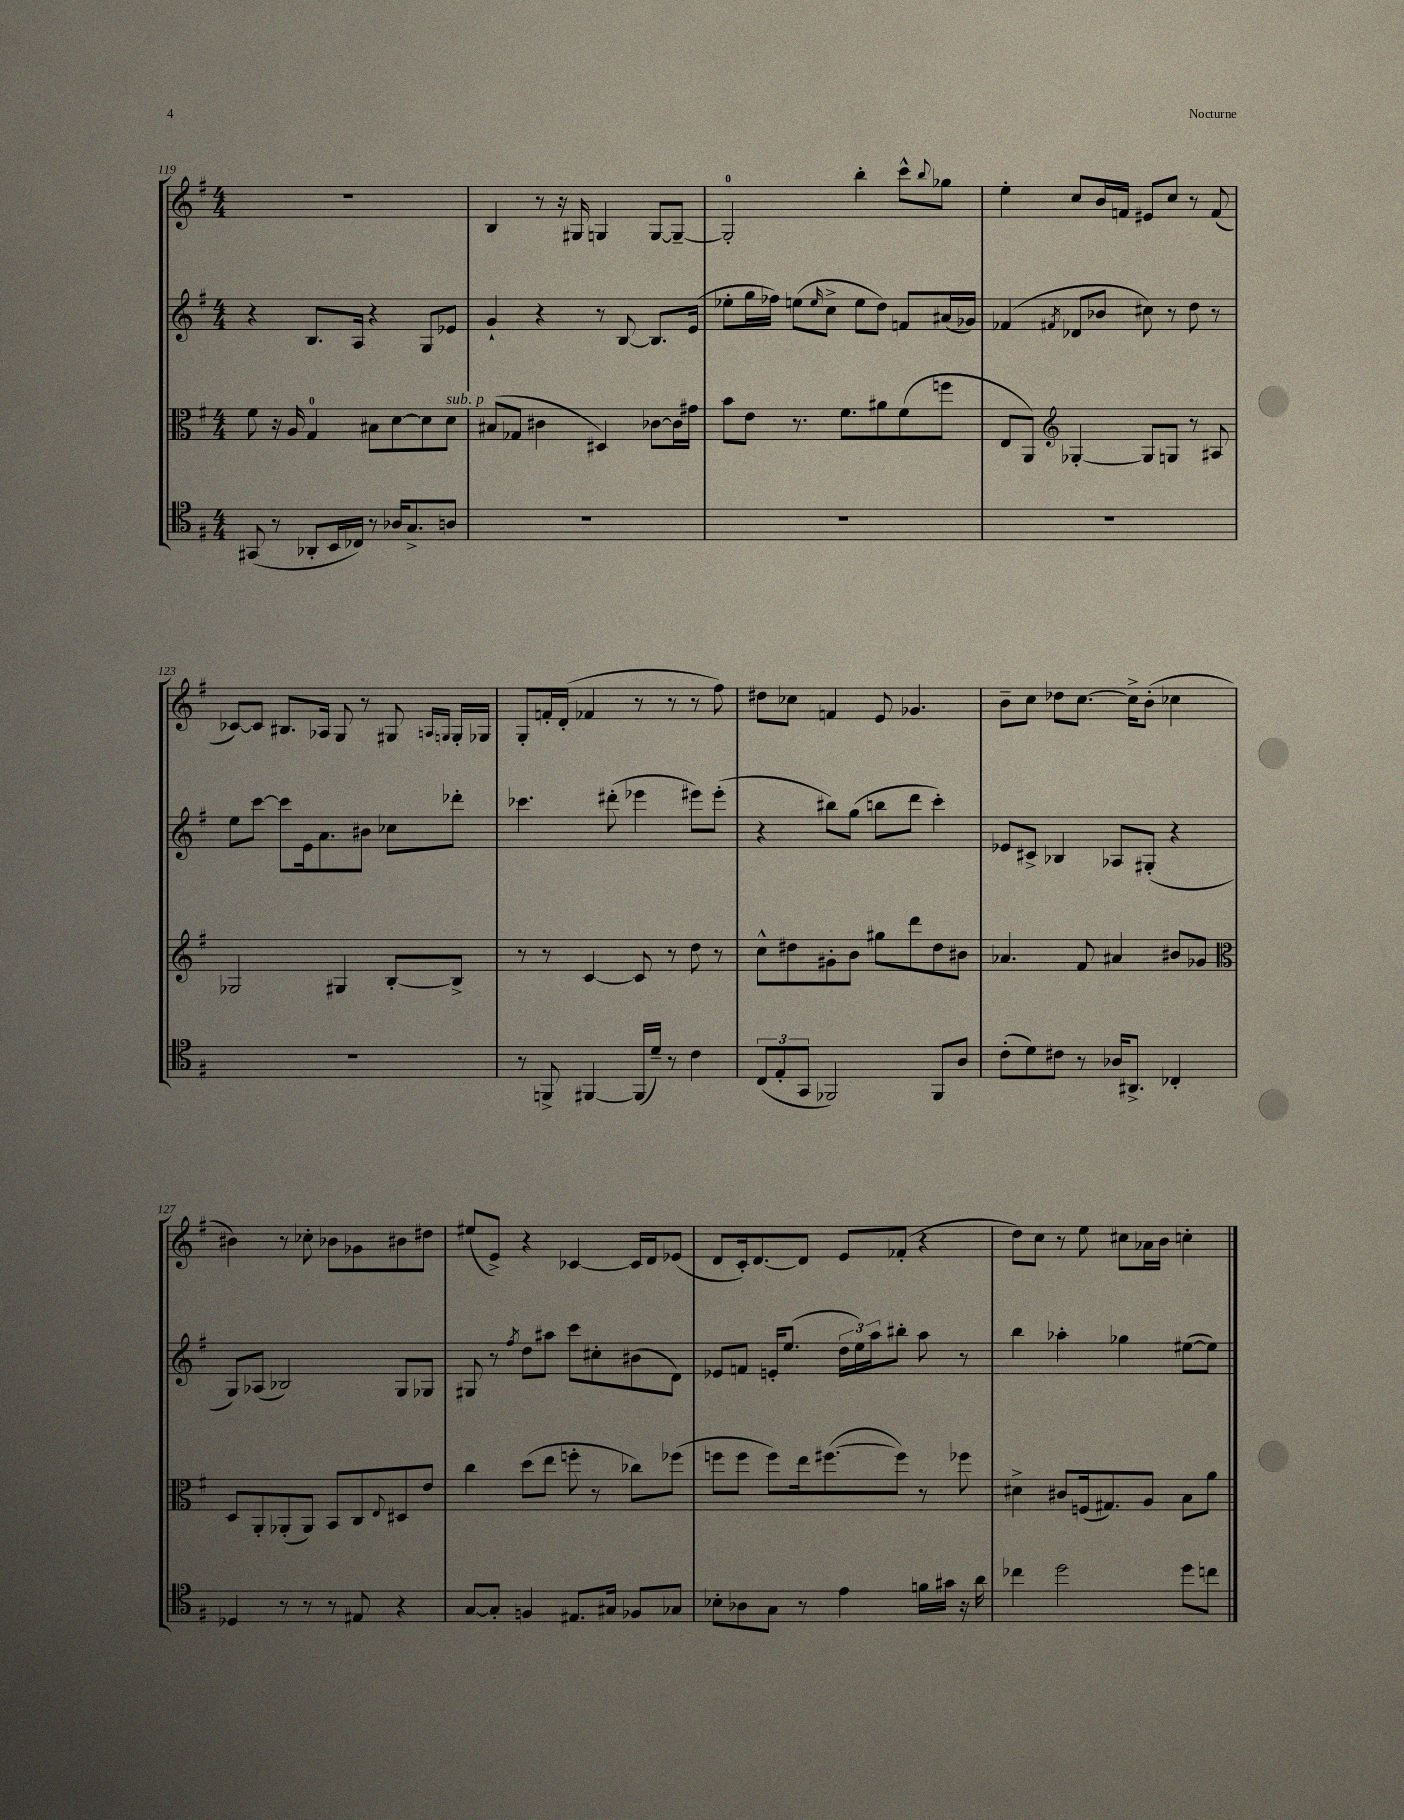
<<
\new StaffGroup <<
\new Staff = "s0" {
    \clef treble \key g \major \numericTimeSignature \time 4/4
    R1 |
    b4 r8 r16 gis16 g4 g8~ g8~-- |
    g2-0-. b''4-. c'''8-^ \appoggiatura { b''8 } ges''8 |
    e''4-. c''8 b'16 f'16 eis'8 c''8 r8 f'8( |
    ces'8~) ces'8 bis8. aes16 g8 r8 gis8 \grace { a16 g16 } g16-. ges16 |
    g8-. f'16-. d'16-.( fes'4 r8 r8 r8 fis''8) |
    dis''8 ces''8 f'4 e'8 ges'4. |
    b'8-- c''8 des''8 c''8.~ c''16-> b'8-.( ces''4 |
    bis'4) r8 ces''8-. bes'8 ges'8 bis'8 dis''8 |
    eis''8( e'8->) r4 ces'4~ ces'16 d'16 ees'8( |
    d'8 c'16-.) d'8.~ d'8 e'8 fes'8-.( r4 |
    d''8) c''8 r8 e''8 cis''8 aes'16 b'16 c''4-. \bar "|." |
}
\new Staff = "s1" {
    \clef treble \key g \major \numericTimeSignature \time 4/4
    r4 b8. a16 r4 g8 ees'8 |
    g'4-! r4 r8 b8~ b8. e'16( |
    ees''8-. g''16 fes''16) e''8( \grace { e''16 } c''8-> e''8 d''8) f'8 ais'16( ges'16) |
    fes'4( \acciaccatura { fis'8 } des'8 bes'8 cis''8) r8 d''8 r8 |
    e''8 c'''8~ c'''8 e'16 a'8. bis'8 ces''8 des'''8-. |
    ces'''4. dis'''8-.( ees'''4 eis'''8) eis'''8-.( |
    r4 bis''8) g''8( b''8 d'''8 c'''4-.) |
    ees'8 cis'8-> bes4 aes8 gis8-.( r4 |
    g8) aes8( bes2) g8 ges8 |
    gis8 r8 \acciaccatura { fis''8 } d''8 ais''8 c'''8 cis''8-. bis'8( d'8) |
    ees'8 f'8 e'16-. e''8.( \tuplet 3/2 { d''16 e''16) a''16 } bis''8-. a''8 r8 |
    b''4 aes''4-. ges''4 eis''8~( eis''8) \bar "|." |
}
\new Staff = "s2" {
    \clef alto \key g \major \numericTimeSignature \time 4/4
    fis'8 r16 a16 g4-0 bis8 d'8~ d'8 d'8^\markup { \italic "sub. p" } |
    bis8( ges8 cis'4 dis4) ces'8~ ces'16 gis'16 |
    b'8 e'8 r8. fis'8. ais'8 fis'8( f''8 |
    e8 a,8) \clef treble ges4~-. ges8 g8 r8 ais8 |
    ges2 gis4 b8~-. b8-> |
    r8 r8 c'4~ c'8 r8 d''8 r8 |
    c''8-^ dis''8 gis'8-. b'8 gis''8 d'''8 dis''8 bis'8 |
    aes'4. fis'8 ais'4 bis'8 ges'8 |
    \clef alto d8 a,8-. aes,8-.( aes,8) b,8 c8 \appoggiatura { e8 } dis8 e'8 |
    c''4 d''8( e''8 f''8-. r8 ces''8) fes''8( |
    f''8 f''8 f''8) e''16 fis''8.~( fis''8) r8 fes''8 |
    dis'4-> cis'8 f16( gis8.) a8 b8 a'8 \bar "|." |
}
\new Staff = "s3" {
    \clef tenor \key g \major \numericTimeSignature \time 4/4
    gis,8( r8 aes,8-. b,16 ces16) r8 aes16 g8.-> a8 |
    R1 |
    R1 |
    R1 |
    R1 |
    r8 f,8-> fis,4~ fis,16( d'16--) r8 c'4 |
    \tuplet 3/2 { c8( e8-. g,8 } fes,2) fes,8 a8 |
    c'8-.( d'8) cis'8 r8 aes16 ais,8.-> ces4-. |
    des4 r8 r8 r8 eis8 r4 |
    g8~ g8-. f4 eis8. gis16 fes8 ges8 |
    bes8-. aes8 g8 r8 e'4 f'16 gis'16 r16 a'16 |
    ces''4 d''2 d''8 c''8 \bar "|." |
}
>>
>>
\layout { \context { \Score currentBarNumber = #119 } }
